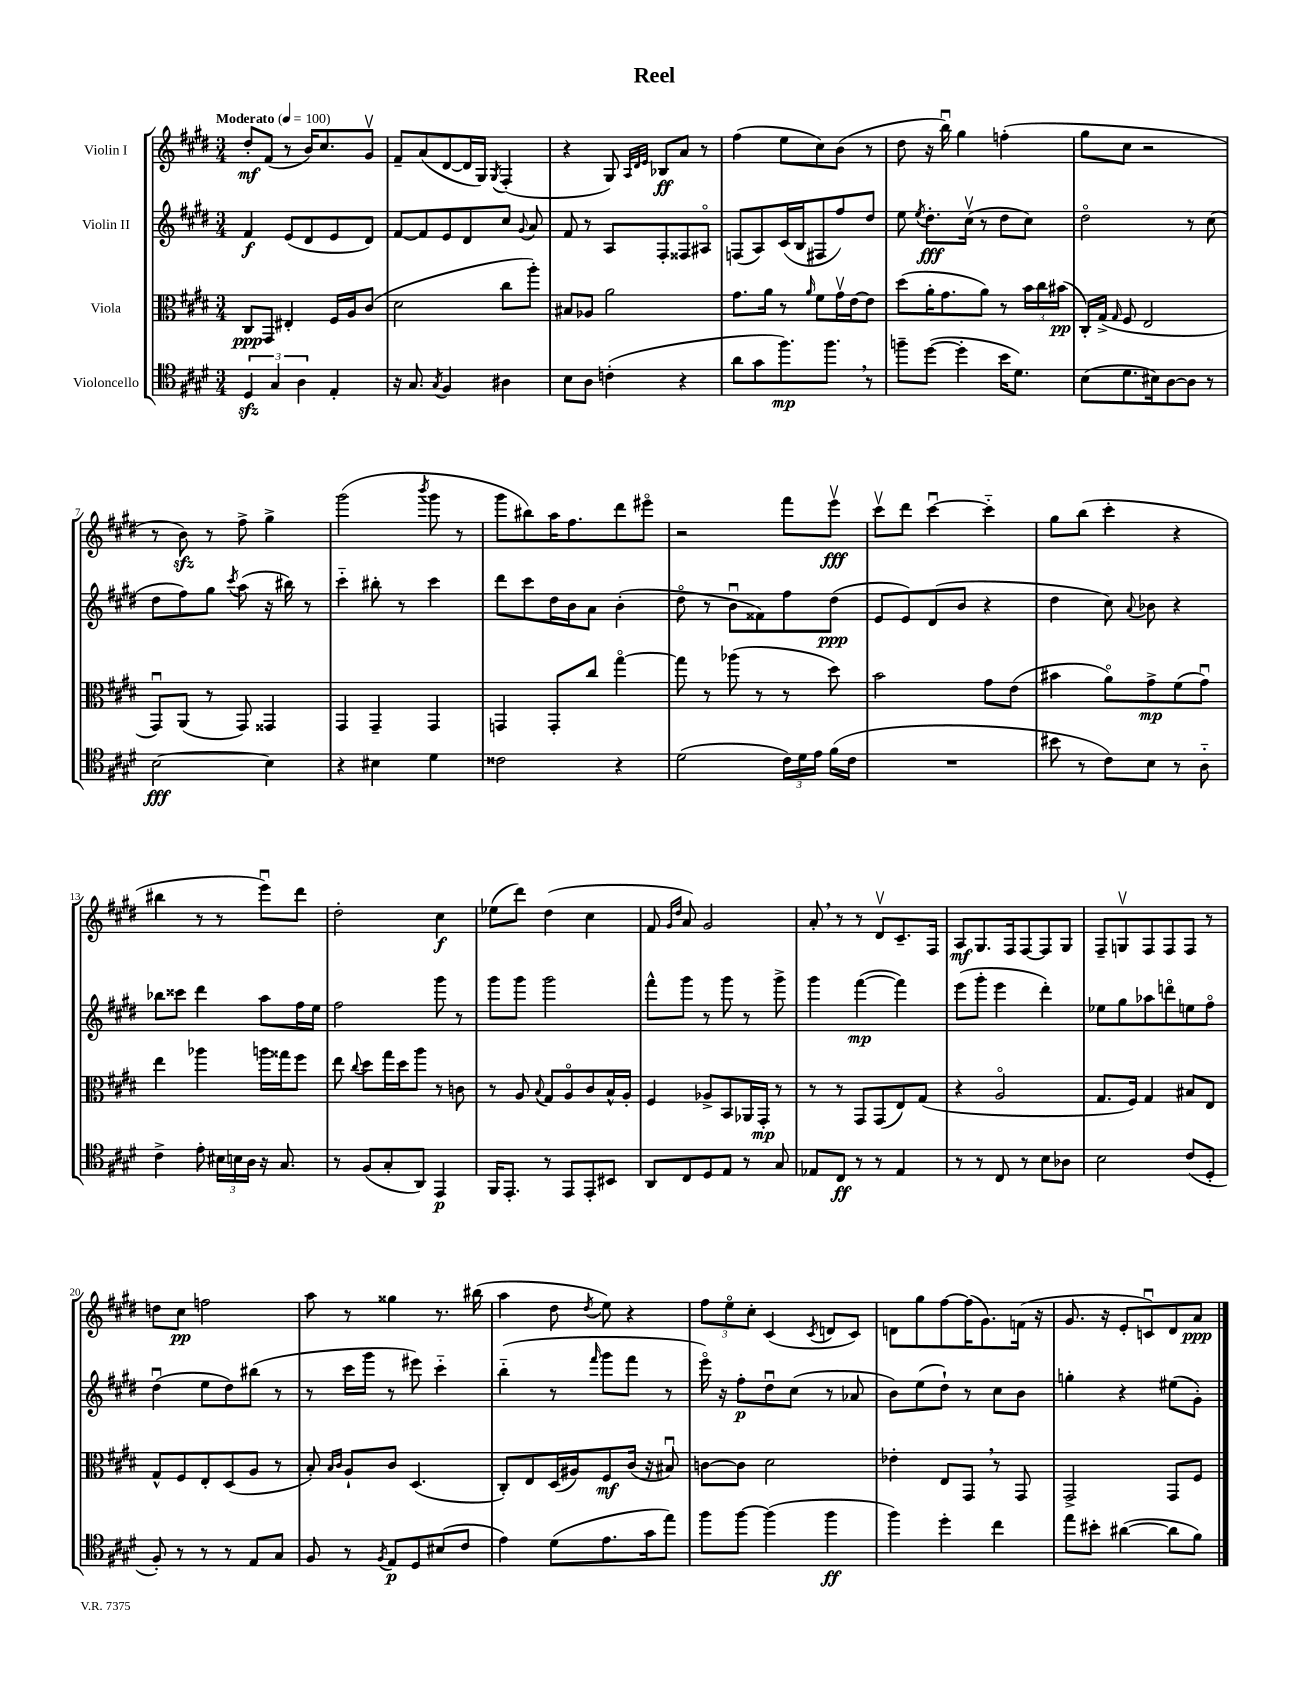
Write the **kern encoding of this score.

**kern	**kern	**kern	**kern
*staff4	*staff3	*staff2	*staff1
*clefC4	*clefC3	*clefG2	*clefG2
*k[f#c#g#d#]	*k[f#c#g#d#]	*k[f#c#g#d#]	*k[f#c#g#d#]
*M3/4	*M3/4	*M3/4	*M3/4
*MM100	*MM100	*MM100	*MM100
6D#/	8C#/L	4f#/	8dd#'/L
.	8GG#/J	.	(8f#/J
6G#/	.	.	.
.	4E#'/	(8e/L	8r
6A\	.	.	.
.	.	8d#/	16b/LK)
.	.	.	8.cc#/
4E'/	16F#/LL	8e/	.
.	16A/J	.	.
.	(8c#/J	8d#/J)	8g#v/J
=	=	=	=
16r	2d#\	[8f#/L	8f#~/L
8.G#/	.	.	.
.	.	8f#/]	(8a/
8qG#/	.	.	.
4F#/	.	8e/	[8d#/
.	.	8d#/	16d#/]L
.	.	.	16G#/JJ)
.	.	.	8qG#/
4A#\	8cc#\L	8cc#/J	(4F#'/
.	.	8qqg#/	.
.	8aa'\J)	8a/	.
=	=	=	=
8B\L	8B#/L	8f#/	4r
8A\J	8A-/J	8r	.
(4c'\	2a\	8A/L	8G#/)
.	.	.	32qqA/LLL
.	.	.	32qqd#/
.	.	.	32qqe/JJJ
.	.	8F#'/	8B-/L
4r	.	8F##/	8a/J
.	.	8A#o/J	8r
=	=	=	=
8a\L	8.g#\L	(8F/L	(4ff#\
8g#\	.	8A/)	.
.	16a\Jk	.	.
8.ff#\)	8r	(16c#/L	8ee\L
.	.	16B/J	.
.	16qqa/	.	.
.	8f#\L	8F#/	8cc#\)
8.ff#\J	.	.	.
.	16g#v\L	8ff#/)	(8b\J
.	[16e\J	.	.
8r	8e\]J	8dd#/J	8r
=	=	=	=
8ff~\L	(8dd#\L	8ee\	8dd#\
.	.	8qee/	.
([8dd#\J	16a'\K	8.dd#'\L	16r
.	8.g#\	.	16bbu\)
4dd#'\]	.	.	4gg#\
.	.	(16cc#v\Jk	.
.	8a\J)	8r	.
16b\LK	8r	8dd#\L	(4ff'\
8.d#\J)	.	.	.
.	24b\LL	8cc#\J)	.
.	24cc#\	.	.
.	(24b#\JJ	.	.
=	=	=	=
(8B\L	16C#'/LL)	2dd#o\	8gg#\L
.	(16G#^/JJ	.	.
.	16qqG#/	.	.
8.d#\	8F#/	.	8cc#\J
.	2E/	.	2r
16B#\k)	.	.	.
[8A\	.	.	.
8A\]J	.	8r	.
8r	.	(8cc#\	.
=	=	=	=
[2B\	8GG#u/L)	8dd#\L	8r
.	(8AA/J	8ff#\)	8b\)
.	8r	8gg#\J	8r
.	.	8qccc#/	.
.	8GG#/)	(8aa\	8ff#^\
4B\]	4GG##/	16r	4gg#^\
.	.	16bb#\)	.
.	.	8r	.
=	=	=	=
4r	4GG#/	4ccc#'~\	(2ggg#\
4B#\	4GG#~/	8bb#'\	.
.	.	8r	.
.	.	.	8qbbb/
4d#\	4GG#/	4ccc#\	8ggg#\
.	.	.	8r
=	=	=	=
2c##\	4GG/	8ddd#\L	8ggg#\L
.	.	8ccc#\	8bb#\)
.	8GG'/L	16dd#\L	16aa\K
.	.	16b\J	8.ff#\
.	8cc#/J	8a\J	.
4r	[4gg#o\	(4b'\	8ddd#\
.	.	.	8eee#o\J
=	=	=	=
(2d#\	8gg#\]	8dd#o\	2r
.	8r	8r	.
.	(8aa-\	8bu\L	.
.	8r	8f##\)	.
24c#\LL)	8r	8ff#\	8fff#\L
24d#\	.	.	.
24e\JJ	.	.	.
(16f#\LL	8dd#\)	(8dd#\J	8eeev\J
16c#\JJ	.	.	.
=	=	=	=
2.r	2b\	8e/L	8ccc#v\L
.	.	8e/)	8ddd#\J
.	.	(8d#/	[4ccc#u\
.	.	8b/J	.
.	8g#\L	4r	4ccc#'~\]
.	(8e\J	.	.
=	=	=	=
8b#\	4b#\	4dd#\	8gg#\L
8r	.	.	(8bb\J
8c#\L)	8ao\L)	8cc#\)	4ccc#'\
.	.	8qqa/	.
8B\J	8g#^\	8b-\	.
8r	(8f#\	4r	4r
8A'~\	8g#u\J)	.	.
=	=	=	=
4c#^\	4ee\	8bb-\L	4bb#\
.	.	8ccc##\J	.
8e'\	4aa-\	4ddd#\	8r
24B#\LL	.	.	8r
24B\	.	.	.
24A\JJ	.	.	.
16r	16aa\LL	8aa\L	8eeeu\L)
8.G#/	16gg##\J	.	.
.	8ff#\J	16ff#\L	8ddd#\J
.	.	16ee\JJ	.
=	=	=	=
8r	8ee\	2ff#\	2dd#'\
.	8qqcc#/	.	.
(8F#/L	8dd#\L	.	.
8G#'/	16gg#\L	.	.
.	16dd#\J	.	.
8AA/J)	8aa\J	.	.
4EE/	8r	8ggg#\	4cc#\
.	8c\	8r	.
=	=	=	=
16FF#/LK	8r	8ggg#\L	(8ee-\L
8.EE'/J	.	.	.
.	8A/	8ggg#\J	8ddd#\J)
.	8qqB/	.	.
8r	8G#/L	2ggg#\	(4dd#\
8EE/L	8Ao/	.	.
8EE'/	8c#/	.	4cc#\
8BB#/J	16B^^/L	.	.
.	16A'/JJ	.	.
=	=	=	=
8AA/L	4F#/	8fff#^^\L	8f#/
.	.	.	16qqg#/LL
.	.	.	16qqdd#/JJ
8C#/	.	8ggg#\J	8a/)
8D#/	8A-^/L	8r	2g#/
8E/J	8BB/	8ggg#\	.
8r	16AA-/L	8r	.
.	16GG#'/JJ	.	.
8G#/	8r	8ggg#^\	.
=	=	=	=
8E-/L	8r	4ggg#\	8a'/
8C#/J	8r	.	8r
8r	8GG#/L	([4fff#\	8r
8r	(8GG#/	.	8d#v/L
4E-/	8E/)	4fff#\])	8.c#~/
.	(8G#/J	.	.
.	.	.	16F#/Jk
=	=	=	=
8r	4r	(8eee\L	8A/L
8r	.	8ggg#'\J	8.G#/
8C#/	2Ao/	4eee\	.
.	.	.	16F#/k
8r	.	.	[8F#/
8B\L	.	4ddd#'\)	8F#/]
8A-\J	.	.	8G#/J
=	=	=	=
2B\	8.G#/L	8ee-\L	8F#~/L
.	.	8gg#\	8Gv/
.	16F#/Jk)	.	.
.	4G#/	8aa-\	8F#/
.	.	8dddo\	8F#/
(8c#/L	8B#/L	8ee\	8F#/J
8D#'/J	8E/J	8ff#o\J	8r
=	=	=	=
8F#'/)	8G#^^/L	(4dd#u\	8dd\L
8r	8F#/	.	8cc#\J
8r	8E'/	8ee\L	2ff\
8r	(8D#/	8dd#\)	.
8E/L	8A/J	(8bb#\J	.
8G#/J	8r	8r	.
=	=	=	=
8F#/	8B'/)	8r	8aa\
.	16qqB/LL	.	.
.	16qqc#/JJ	.	.
8r	8A`/L	16ccc#\LL	8r
.	.	16ggg#\JJ	.
8qF#/	.	.	.
8E/L	8c#/J	8r	4gg##\
8D#/	(4.D#/	8eee#\)	.
(8B#/	.	4ccc#'~\	8.r
8c#/J	.	.	.
.	.	.	(16bb#\
=	=	=	=
4e\)	8C#'/L)	(4bb'~\	4aa\
.	8E/	.	.
(8d#\L	(16D#/L	8r	8dd#\
.	16A#/J)	.	.
.	.	16qqfff#/	8qdd#/
8.e\	8F#/	8ggg#\L	8ee\)
.	(16c#/Jk	8fff#\J	4r
16g#\k	16r	.	.
8ee\J)	8B#u/)	8r	.
=	=	=	=
8ff#\L	[8c\L	16eeeo\)	12ff#\L
.	.	16r	.
.	.	.	12eeo\
[8ff#\J	8c\]J	8ff#'\L	.
.	.	.	12cc#'\J
(4ff#\]	2d#\	8dd#u\	(4c#/
.	.	(8cc#\J	.
.	.	.	8qc#/
4ff#\	.	8r	8d/L
.	.	8a-/	8c#/J)
=	=	=	=
4ff#\)	4e-'\	8b\L)	8d\L
.	.	(8ee\	8gg#\
4dd#'\	8E/L	8dd#`\J)	[8ff#\
.	8GG#/J	8r	(16ff#\]K
.	.	.	8.g#\)
4cc#\	8r	8cc#\L	.
.	8GG#/	8b\J	(16f\Jk
.	.	.	16r
=	=	=	=
8ee\L	2GG#^/	4gg'\	8.g#/
8b#'\J	.	.	.
.	.	.	16r
([4a#\	.	4r	8e'/L
.	.	.	8cu/)
8a#\]L	8GG#/L	(8ee#\L	8d#/
8f#\J)	8F#/J	8g#'\J)	8a/J
==	==	==	==
*-	*-	*-	*-
